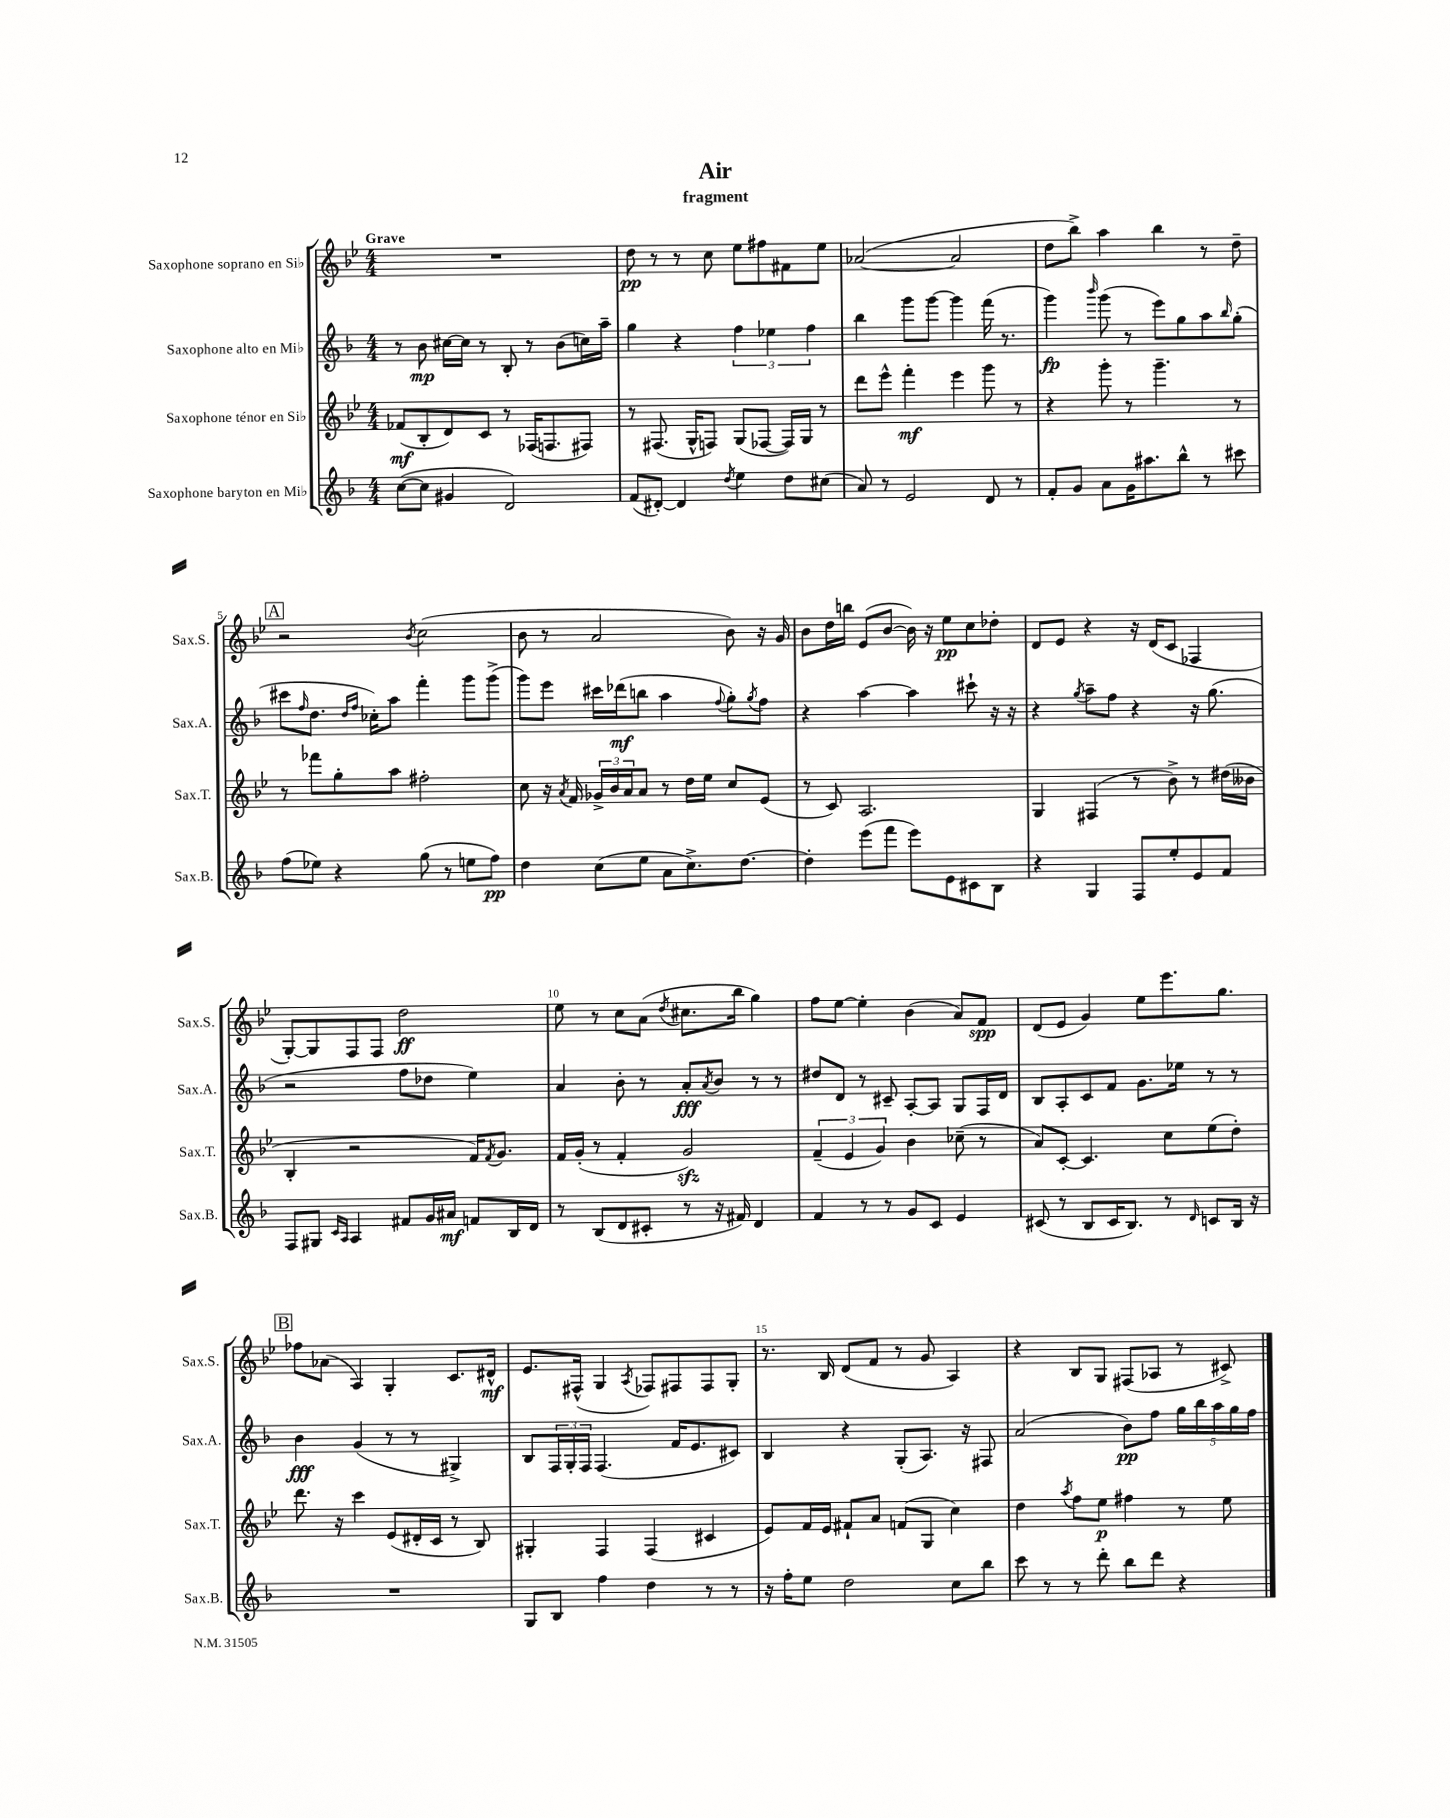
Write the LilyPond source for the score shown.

\header { title = "Air" subtitle = "fragment" }
<<
\new StaffGroup <<
\new Staff = "s0" \with { instrumentName = "Saxophone soprano en Sib" shortInstrumentName = "Sax.S." } {
    \clef treble \key bes \major \numericTimeSignature \time 4/4 \tempo "Grave"
    R1 |
    d''8\pp r8 r8 c''8 ees''8 fis''8 fis'8 ees''8 |
    aes'2~( aes'2 |
    d''8 bes''8->) a''4 bes''4 r8 d''8-- |
    \mark \markup { \box "A" } r2 \acciaccatura { bes'8 } c''2( |
    bes'8 r8 a'2 bes'8) r16 g'16 |
    bes'8 d''16 b''16 ees'8( bes'8~ bes'16) r16 ees''8\pp c''8 des''8-. |
    d'8 ees'8 r4 r16 d'16( c'8 fes4 |
    g8~-.) g8 f8 f8 d''2\ff |
    ees''8 r8 c''8 a'8( \acciaccatura { d''8 } cis''8. bes''16 g''4) |
    f''8 ees''8~ ees''4-. bes'4( a'8) f'8\spp |
    d'8( ees'8 g'4) ees''8 ees'''8. g''8. |
    \mark \markup { \box "B" } fes''8 aes'8( a4) g4-. c'8. dis'16-^\mf |
    ees'8. fis16-^( g4 \acciaccatura { a8 } fes8) fis8 fis8 g8-. |
    r8. bes16 d'8( f'8 r8 g'8 a4) |
    r4 bes8 g8 fis8( aes8 r8 cis'8->) \bar "|." |
}
\new Staff = "s1" \with { instrumentName = "Saxophone alto en Mib" shortInstrumentName = "Sax.A." } {
    \clef treble \key f \major \numericTimeSignature \time 4/4
    r8 bes'8\mp cis''16~ cis''16 r8 bes8-. r8 bes'8( c''16) a''16-- |
    g''4 r4 \tuplet 3/2 { f''4 ees''4 f''4 } |
    bes''4 g'''8 g'''8~ g'''4 f'''16( r8. |
    g'''4\fp) \grace { bes'''16 } g'''8( r8 e'''8) g''8 a''8 \grace { bes''16 } g''8-.( |
    \mark \markup { \box "A" } cis'''8 \grace { f''16 } d''8. \grace { d''16 f''16 } ces''16-.) a''8 f'''4-. g'''8 g'''8->( |
    g'''8) e'''8 cis'''16 des'''16\mf( b''8 a''4 \appoggiatura { f''8 } g''8-.) \acciaccatura { g''8 } f''8 |
    r4 a''4~ a''4 cis'''8-! r16 r16 |
    r4 \acciaccatura { g''8 } a''8-- f''8 r4 r16 g''8.( |
    r2 f''8 des''8 e''4) |
    a'4 bes'8-. r8 a'8-.\fff \acciaccatura { a'8 } bes'8 r8 r8 |
    dis''8 d'8 r8 cis'8-- a8~-. a8 g8 f16 d'16 |
    bes8 a8-. c'8 f'8 g'8. ees''16 r8 r8 |
    \mark \markup { \box "B" } bes'4\fff g'4( r8 r8 gis4->) |
    bes8 \tuplet 3/2 { f16 g16-. f16 } f4.( f'16 e'8. cis'8) |
    bes4 r4 g8-.( a8.) r16 fis8 |
    a'2( bes'8\pp) f''8 \tuplet 5/4 { g''16 bes''16 a''16 g''16 f''16 } \bar "|." |
}
\new Staff = "s2" \with { instrumentName = "Saxophone ténor en Sib" shortInstrumentName = "Sax.T." } {
    \clef treble \key bes \major \numericTimeSignature \time 4/4
    fes'8\mf( bes8-. d'8) c'8 r8 fes16( f8. fis8) |
    r8 fis8.( g16-^ f8) g8( fes8~ fes16) g16 r8 |
    d'''8 ees'''8-^ f'''4-.\mf ees'''4 g'''8 r8 |
    r4 g'''8-. r8 g'''4.-- r8 |
    \mark \markup { \box "A" } r8 fes'''8 g''8-. a''8 fis''2-. |
    c''8 r16 \acciaccatura { a'8 } f'16 \tuplet 3/2 { ges'16-> bes'16 a'16 } a'8 r8 d''16 ees''16 c''8 ees'8( |
    r8 c'8) a2. |
    g4 fis4( r8 bes'8->) r8 dis''16( beses'16 |
    bes4-. r2 f'16) \acciaccatura { f'8 } g'8. |
    f'16 g'16-.( r8 f'4-. g'2\sfz) |
    \tuplet 3/2 { f'4--( ees'4 g'4) } bes'4 ces''8--( r8 |
    a'8) c'8~-. c'4. c''8 ees''8( d''8-.) |
    \mark \markup { \box "B" } d'''8. r16 c'''4 ees'8( dis'16-. c'16 r8 bes8) |
    gis4-. f4 f4( cis'4 |
    ees'8) f'16 ees'16 fis'8-! a'8 f'8( g8 c''4) |
    d''4 \acciaccatura { a''8 } f''8 ees''8\p fis''4 r8 ees''8 \bar "|." |
}
\new Staff = "s3" \with { instrumentName = "Saxophone baryton en Mib" shortInstrumentName = "Sax.B." } {
    \clef treble \key f \major \numericTimeSignature \time 4/4
    c''8~( c''8 gis'4 d'2) |
    f'8( dis'8~-.) dis'4 \acciaccatura { d''8 } e''4 d''8 cis''8( |
    a'8) r8 e'2 d'8 r8 |
    f'8-. g'8 a'8 g'16 ais''8. bes''8-^ r8 cis'''8 |
    \mark \markup { \box "A" } f''8( ees''8) r4 g''8( r8 e''8 f''8\pp) |
    d''4 c''8( e''8 a'8 c''8.->) d''8.~ |
    d''4-. e'''8( f'''8 e'''8) e'8 cis'8 bes8 |
    r4 g4 f8 e''8-. e'8 f'8 |
    f8 gis8 \grace { c'16 a16 } a4 fis'8 g'16 ais'16\mf f'8 bes16 d'16 |
    r8 bes8( d'8 cis'8-. r8 r16 fis'16) d'4 |
    f'4 r8 r8 g'8 c'8 e'4 |
    cis'8( r8 bes8 cis'16 bes8.) r8 \grace { d'16 } c'8 bes16 r16 |
    \mark \markup { \box "B" } R1 |
    g8 bes8 f''4 d''4 r8 r8 |
    r16 f''16-. e''8 d''2 c''8 bes''8 |
    c'''8 r8 r8 d'''8-. bes''8 d'''8 r4 \bar "|." |
}
>>
>>
\layout { \context { \Score \override BarNumber.break-visibility = ##(#f #t #t) barNumberVisibility = #(every-nth-bar-number-visible 5) } }
